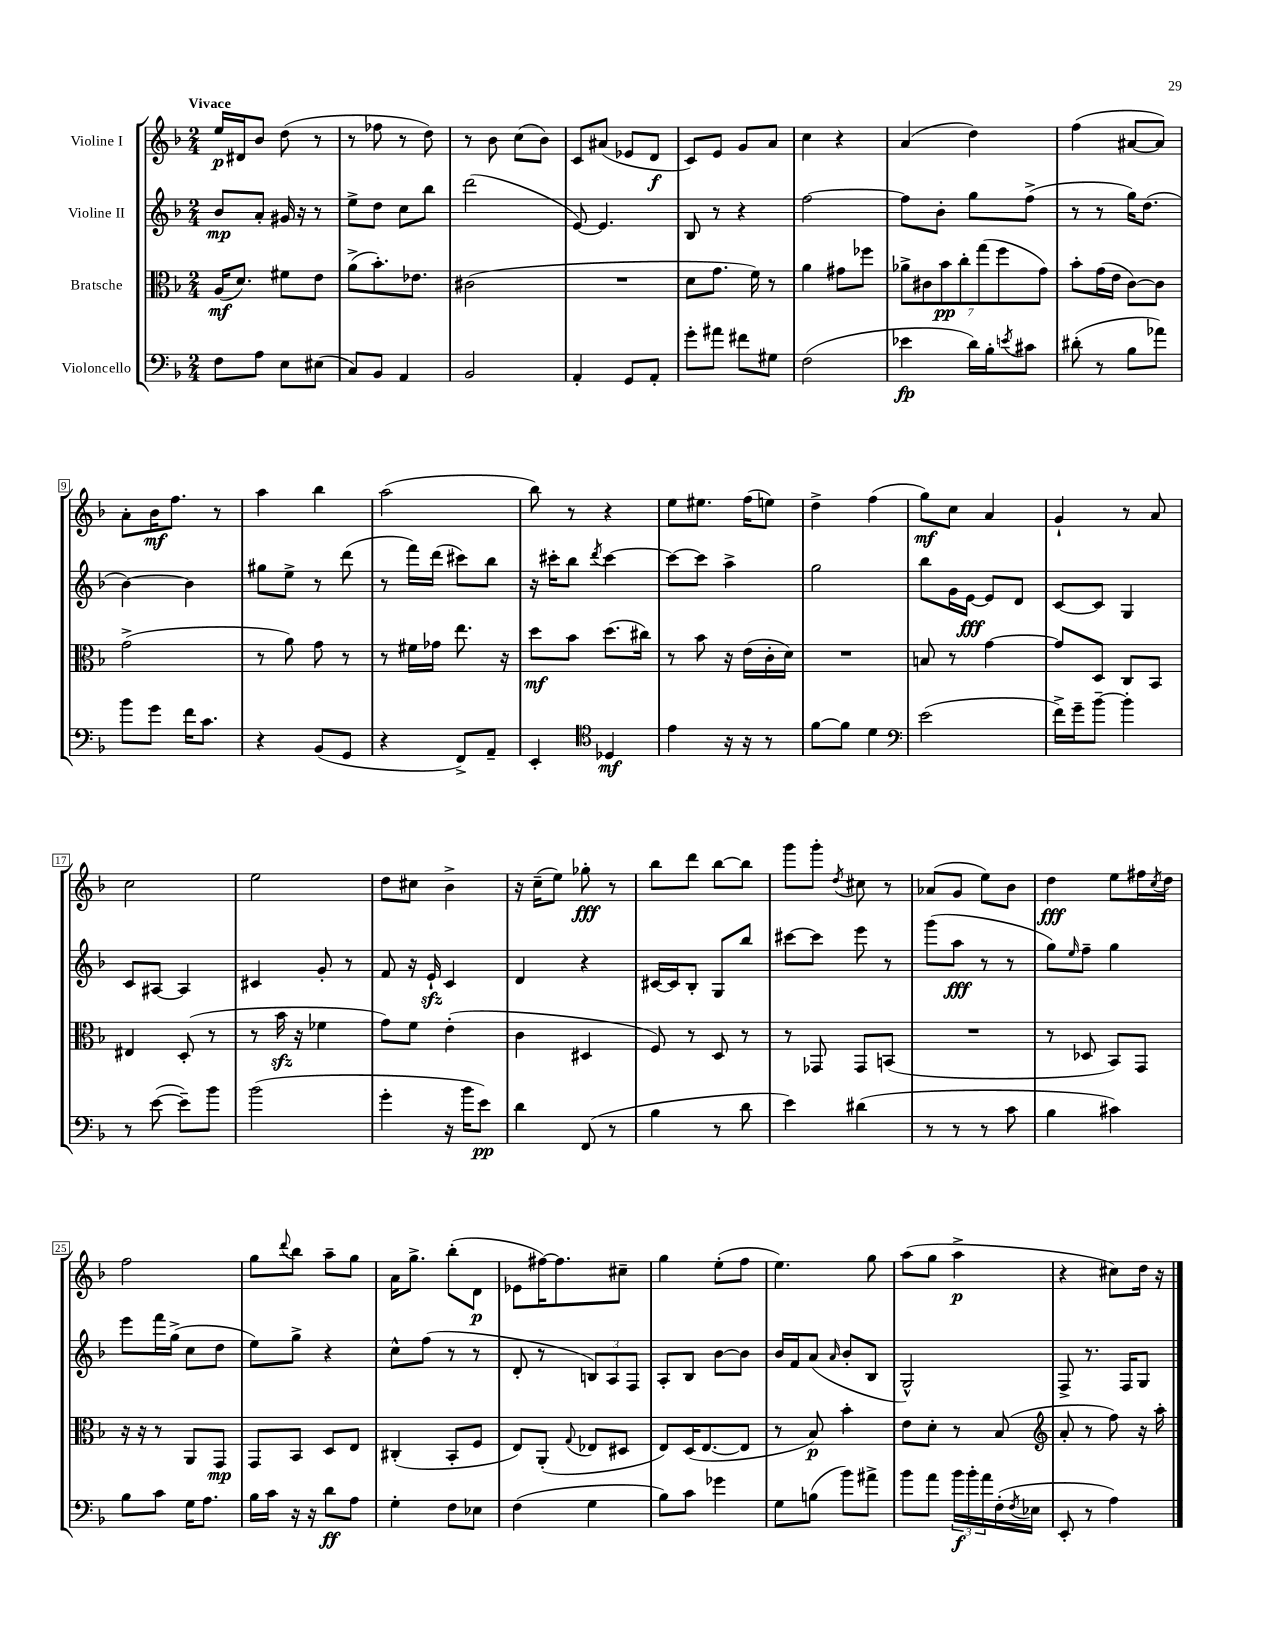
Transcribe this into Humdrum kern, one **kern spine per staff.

**kern	**kern	**kern	**kern
*staff4	*staff3	*staff2	*staff1
*clefF4	*clefC3	*clefG2	*clefG2
*k[b-]	*k[b-]	*k[b-]	*k[b-]
*M2/4	*M2/4	*M2/4	*M2/4
8F	(16A	8b-	16ee
.	8.d)	.	16d#
8A	.	8a'	8b-
8E	8f#	16g#	(8dd
.	.	16r	.
(8E#	8e	8r	8r
=	=	=	=
8C)	(8a^	8ee^	8r
8BB-	8.b-')	8dd	8ff-
4AA	.	8cc	8r
.	8.e-	.	.
.	.	8bb-	8dd)
=	=	=	=
2BB-	(2c#	(2ddd	8r
.	.	.	8b-
.	.	.	(8cc
.	.	.	8b-)
=	=	=	=
4AA'	2r	[8e)	8c
.	.	4.e]	(8a#
8GG	.	.	8e-
8AA'	.	.	8d
=	=	=	=
8g'	8d	8B-	8c)
8a#	8.g	8r	8e
8f#	.	4r	8g
.	16f)	.	.
8G#	8r	.	8a
=	=	=	=
(2F	4a	[2ff	4cc
.	8g#	.	4r
.	8ff-	.	.
=	=	=	=
4e-	14a-^	8ff]	(4a
.	14c#	.	.
.	.	8b-'	.
.	14b-	.	.
.	14cc'	.	.
16d)	.	8gg	4dd)
.	(14gg	.	.
16B-'	.	.	.
.	14ff	.	.
8qe	.	.	.
8c#	.	(8ff^	.
.	14g)	.	.
=	=	=	=
(8d#'	8b-'	8r	(4ff
8r	(16g	8r	.
.	16e	.	.
8B-	[8c)	16gg)	[8a#
.	.	(8.dd	.
8a-)	8c]	.	8a#])
=	=	=	=
8b-	(2g^	[4b-)	8a'
8g	.	.	16b-
.	.	.	8.ff
16f	.	4b-]	.
8.c	.	.	.
.	.	.	8r
=	=	=	=
4r	8r	8gg#	4aa
.	8a)	8ee^	.
(8BB-	8g	8r	4bb-
8GG	8r	(8ddd	.
=	=	=	=
4r	8r	8r	(2aa
.	16f#	16fff)	.
.	16g-	(16ddd	.
8FF^)	8.ee	8ccc#)	.
8AA~	.	8bb-	.
.	16r	.	.
=	=	=	=
4EE'	8dd	16r	8bb-)
.	.	16ccc#'	.
.	8b-	8bb-	8r
*clefC4	*	*	*
.	.	8qddd	.
4D-	(8.dd	[4ccc#	4r
.	16cc#)	.	.
=	=	=	=
4e	8r	8ccc#_	8ee
.	8b-	8ccc#]	8.ee#
16r	16r	4aa^	.
16r	(16e	.	(16ff
8r	16c'	.	8ee)
.	16d)	.	.
=	=	=	=
[8f	2r	2gg	4dd^
8f]	.	.	.
4d	.	.	(4ff
=	=	=	=
*clefF4	*	*	*
(2e	8B	8bb-	8gg)
.	8r	16g	8cc
.	.	[16e	.
.	[4g	8e]	4a
.	.	8d	.
=	=	=	=
16f^)	8g]	[8c	4g`
16g~	.	.	.
[8b-~	8D	8c]	.
4b-']	8C	4G	8r
.	8BB-	.	8a
=	=	=	=
8r	4E#	8c	2cc
([8e	.	[8A#	.
8e~])	(8D'	4A#]	.
8b-	8r	.	.
=	=	=	=
(2b-	8r	4c#	2ee
.	16b-	.	.
.	16r	.	.
.	4f-	8g'	.
.	.	8r	.
=	=	=	=
4g'	8g)	8f	8dd
.	8f	16r	8cc#
.	.	16e`	.
16r	(4e'	4c	4b-^
16b-	.	.	.
8e)	.	.	.
=	=	=	=
4d	4c	4d	16r
.	.	.	(16cc~
.	.	.	8ee)
(8FF	4D#	4r	8gg-'
8r	.	.	8r
=	=	=	=
4B-	8F)	[16c#	8bb-
.	.	16c#]	.
.	8r	8B-'	8ddd
8r	8D	8G	[8bb-
8d	8r	8bb-	8bb-]
=	=	=	=
4e)	8r	[8ccc#	8ggg
.	8GG-	8ccc#]	8ggg'
.	.	.	8qdd
(4d#	8GG-	8eee	8cc#
.	(8BB	8r	8r
=	=	=	=
8r	2r	(8ggg	(8a-
8r	.	8aa	8g
8r	.	8r	8ee)
8c	.	8r	8b-
=	=	=	=
4B-	8r	8gg)	4dd
.	.	16qqee	.
.	8D-	8ff~	.
4c#)	8BB-)	4gg	8ee
.	8GG	.	16ff#
.	.	.	8qcc
.	.	.	16dd
=	=	=	=
8B-	16r	8eee	2ff
.	16r	.	.
8c	8r	16fff	.
.	.	(16gg^	.
16G	8AA	8cc	.
8.A	.	.	.
.	8GG	8dd	.
=	=	=	=
16B-	8GG	8ee)	8gg
16c	.	.	.
.	.	.	8qqddd
16r	8BB-	8gg^	8bb-
16r	.	.	.
8d	8D	4r	8aa~
8A	8E	.	8gg
=	=	=	=
4G'	(4C#'	8cc^^	16a
.	.	.	8.gg^
.	.	(8ff	.
8F	8BB-'	8r	(8bb-'
8E-	8F	8r	8d
=	=	=	=
(4F	8E)	8d'	8e-
.	(8AA'	8r	[16ff#)
.	.	.	8.ff#]
.	8qqG	.	.
4G	8E-	12B)	.
.	.	12A	.
.	8D#	.	8cc#~
.	.	12F	.
=	=	=	=
8B-)	8E)	8A'	4gg
8c	(16D	8B-	.
.	[8.E	.	.
4g-	.	[8b-	(8ee'
.	8E]	8b-]	8ff
=	=	=	=
8G	8r	16b-	4.ee)
.	.	16f	.
(8B	8B-)	(8a	.
.	.	16qqa	.
8b-)	4b-'	8b-'	.
8a#^	.	8B-	8gg
=	=	=	=
8b-	8e	2G^^)	(8aa
8a	8d'	.	8gg
24b-	8r	.	4aa^
24b-'	.	.	.
24a	.	.	.
(16F'	(8B-	.	.
8qF	.	.	.
16E-	.	.	.
=	=	=	=
*	*clefG2	*	*
8EE'	8a'	8F^	4r
8r	8r	8.r	.
4A)	8ff)	.	8cc#)
.	.	16F	.
.	16r	8G	16dd
.	16aa'	.	16r
==	==	==	==
*-	*-	*-	*-
